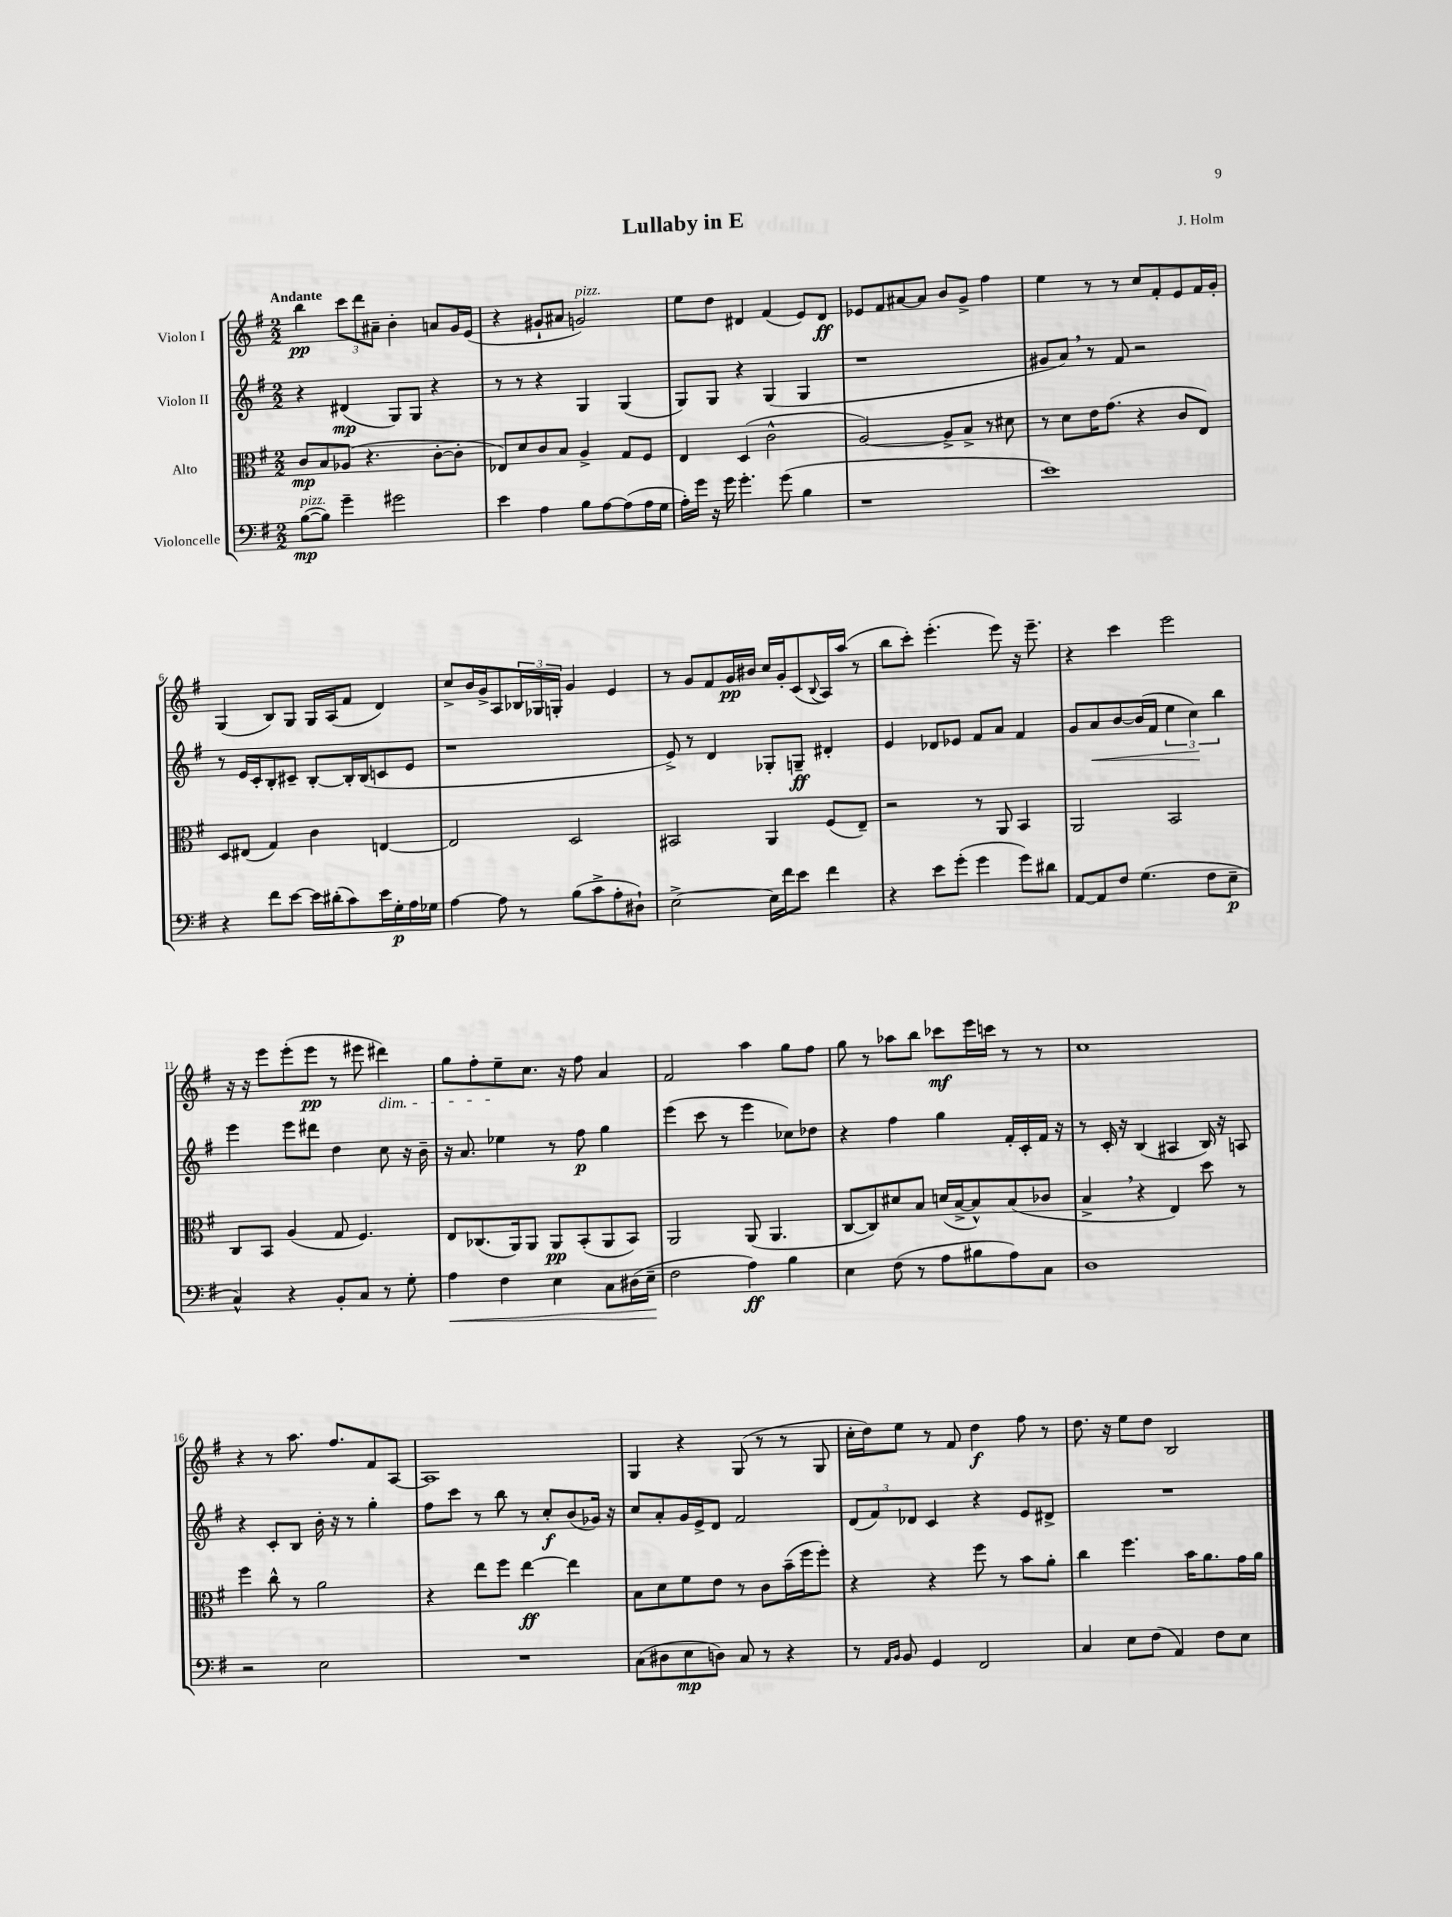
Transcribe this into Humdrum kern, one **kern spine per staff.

**kern	**kern	**kern	**kern
*staff4	*staff3	*staff2	*staff1
*clefF4	*clefC3	*clefG2	*clefG2
*k[f#]	*k[f#]	*k[f#]	*k[f#]
*M2/2	*M2/2	*M2/2	*M2/2
([8B	8c	4r	4bb
8B])	8B	.	.
4g~	(8A-	(4d#	12ccc
.	.	.	12ddd
.	4.r	.	.
.	.	.	12a#~
2g#	.	8G)	4b'
.	.	8G	.
.	[8c'	4r	8a
.	8c']	.	16g
.	.	.	(16e
=	=	=	=
4e	8E-)	8r	4r
.	8d	8r	.
4A	8c	4r	8g#`
.	8B	.	8a#
8B	4A^	4G	2g)
[8A	.	.	.
(8A]	8G	(4G	.
16A	8F#	.	.
16G	.	.	.
=	=	=	=
16A')	4E	8G)	8ee
16g	.	.	.
16r	.	8G	8dd
16g	.	.	.
4.g'	(4D	4r	4d#
.	2c^^	(4G	(4f#
(8g	.	.	.
4B	.	4G	8e)
.	.	.	8d#
=	=	=	=
1r	[2A)	1r	8e-
.	.	.	8f#
.	.	.	[8a#
.	.	.	8a#]
.	8A^]	.	8b
.	8B^	.	8g^
.	8r	.	4ff#
.	8d#	.	.
=	=	=	=
1e)	8r	8g#	4ee
.	8d	8a)	.
.	16e	8r	8r
.	(8.g	.	.
.	.	8f#	8r
.	4r	2r	8cc
.	.	.	8f#'
.	8c	.	8e
.	8E)	.	16f#
.	.	.	16g'
=	=	=	=
4r	8D	8r	(4G
.	(8E#	16e	.
.	.	16c'	.
8f#	4G)	8B'	8B)
[8e	.	8c#~	8G
16e]	4c	[8B'	16G
(16d#'	.	.	(16A
8c)	.	16B']	8f#
.	.	(16B	.
16e	[4E	8c	4d)
16G'	.	.	.
16A	.	8e	.
16G-	.	.	.
=	=	=	=
[4A	2E]	1r	8cc^
.	.	.	16b
.	.	.	16g^
8A]	.	.	8A
8r	.	.	24B-
.	.	.	24G-
.	.	.	24G'
(8B	2D	.	4g
8c^	.	.	.
8A'	.	.	4e
8D#`)	.	.	.
=	=	=	=
[2E^	2BB#	8e^)	8r
.	.	8r	8g
.	.	4d	8f#
.	.	.	16g
.	.	.	16b#
16E]	4AA	8G-'	16cc
16f#	.	.	16g'
8e	.	8G~	(8c
.	.	.	8qqB
4f#	(8F#	4d#'	16A)
.	.	.	(16aa
.	8E~)	.	8r
=	=	=	=
4r	2r	4e	8bb
.	.	.	8ccc')
8e	.	8d-	(4.eee'
(8g'	.	8e-	.
4g	8r	8f#	.
.	8AA	8a	8eee)
8g)	4BB	4f#	16r
.	.	.	8.eee~
8d#	.	.	.
=	=	=	=
[8AA	2AA	8g	4r
8AA]	.	8a	.
8F#	.	[8b	4ccc
(4.G	.	(16b]	.
.	.	16f#	.
.	2BB	6ee	2eee
.	.	6cc)	.
8F#	.	.	.
.	.	6bb	.
8E~	.	.	.
=	=	=	=
4C^^)	8C	4eee	16r
.	.	.	16r
.	8BB	.	8eee
4r	(4A	8eee	(8eee'
.	.	8ddd#	8eee
8BB'	8G	4dd	8r
8C	4.F#)	.	8eee#
8r	.	8cc	4ddd#)
8G'	.	16r	.
.	.	16b~	.
=	=	=	=
4A	8E	16r	8gg
.	.	8.a	.
.	(8.C-	.	8ff#'
4F#	.	4ee-	8ee~
.	16AA)	.	.
.	8AA	.	8.cc
4E	8AA	8r	.
.	.	.	16r
.	(8BB'	8ff#	8ff#
8C	8AA	4gg	4a
(16D#	8BB)	.	.
16E~	.	.	.
=	=	=	=
2F#	2AA	(4eee	2f#
.	.	8ccc	.
.	.	8r	.
4A)	(8AA	4eee	4aa
.	4.AA	.	.
4B	.	8cc-)	8gg
.	.	8dd-	8ff#
=	=	=	=
4E	[8C	4r	8gg
.	8C])	.	8r
(8F#	8d#	4ff#	8aa-
8r	8B	.	8bb
8A	(16d	4gg	8ccc-
.	[16B^	.	.
8B#	8B^^])	.	16eee
.	.	.	16ccc
8A)	(8B	16f#'	8r
.	.	16c'	.
8C	8c-	16f#	8r
.	.	16r	.
=	=	=	=
1D	4B^	8r	1cc
.	.	16c'	.
.	.	16r	.
.	4r	(4B	.
.	4E)	4A#	.
.	8dd	16B)	.
.	.	16r	.
.	8r	8A	.
=	=	=	=
2r	4ff#	4r	4r
.	8cc^^	8c'	8r
.	8r	8B	8.aa
2E	2a	16b'	.
.	.	16r	8.ff#
.	.	8r	.
.	.	4gg'	8f#
.	.	.	[8A
=	=	=	=
1r	4r	8ff#	1A]
.	.	8ccc	.
.	8ee	8r	.
.	8ff#	8bb	.
.	[4ee	8r	.
.	.	8cc'	.
.	4ee]	(8b	.
.	.	16g-)	.
.	.	16r	.
=	=	=	=
(8C	8B	8cc	4G
8D#	8d	8a'	.
8E	8f#	16g	4r
.	.	16e^	.
8D)	8e	8d	.
8C	8r	2f#	(8G
8r	8c	.	8r
4r	(16b~	.	8r
.	16ff#	.	.
.	8ff#')	.	8G
=	=	=	=
8r	4r	(12d	16cc'
.	.	.	16dd)
.	.	12f#)	.
16qqAA	.	.	.
16qqBB	.	.	.
8BB	.	.	8ee
.	.	12d-	.
4GG	4r	4c	8r
.	.	.	8f#
2FF#	8ff#	4r	4dd
.	8r	.	.
.	8b	8e	8ff#
.	8a'	8d#^	8r
=	=	=	=
4C	4cc	1r	8.dd
.	.	.	16r
8E	4.ff#	.	8ee
(8F#	.	.	8dd
4AA)	.	.	2B
.	16b	.	.
.	8.a	.	.
8F#	.	.	.
8E	16g	.	.
.	16a	.	.
==	==	==	==
*-	*-	*-	*-
